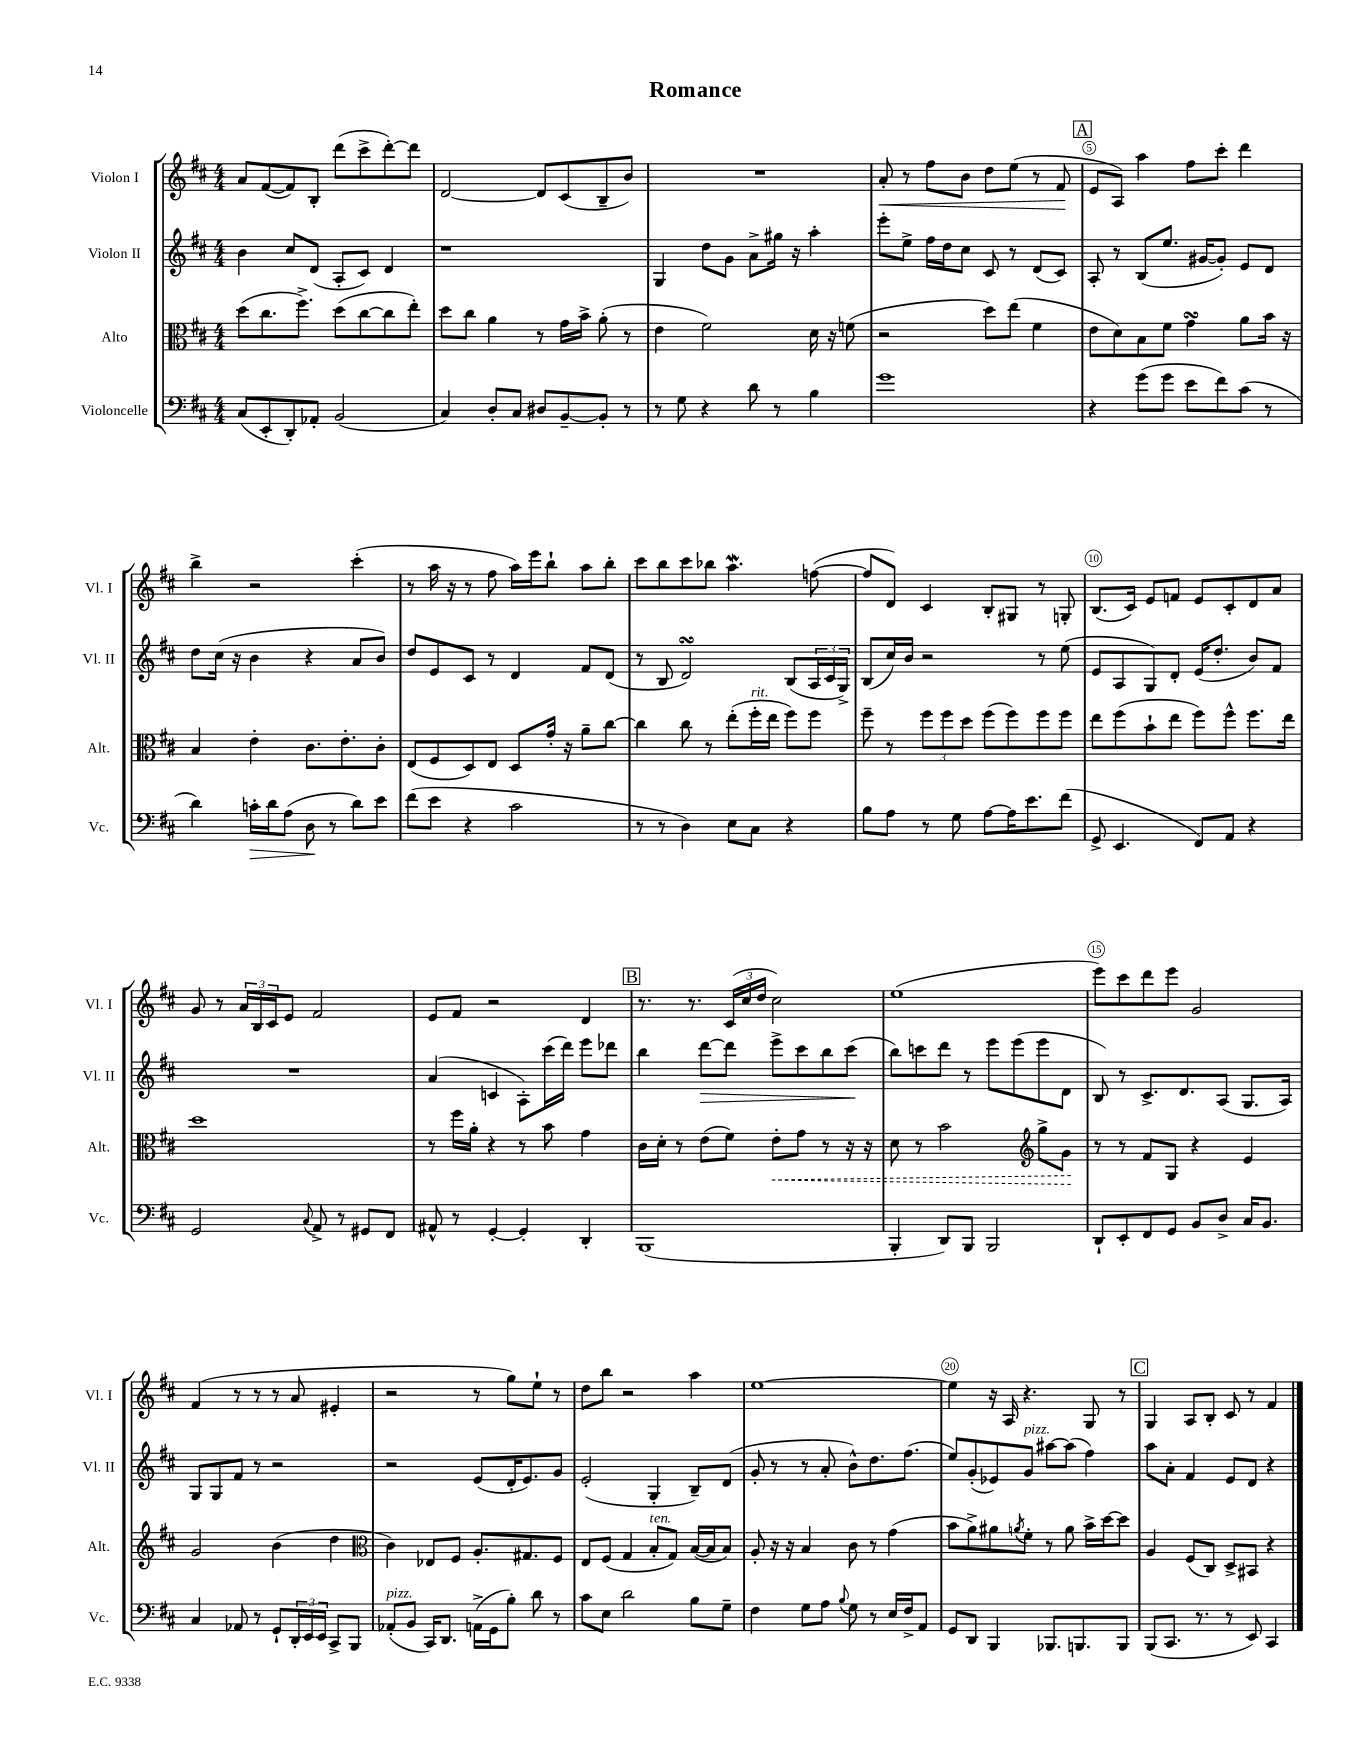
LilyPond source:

\header { title = "Romance" }
<<
\new StaffGroup <<
\new Staff = "s0" \with { instrumentName = "Violon I" shortInstrumentName = "Vl. I" } {
    \clef treble \key d \major \numericTimeSignature \time 4/4
    a'8 fis'8~( fis'8) b8-. d'''8( cis'''8-> d'''8~-.) d'''8 |
    d'2~ d'8 cis'8( b8-- b'8) |
    R1 |
    a'8-.\< r8 fis''8 b'8 d''8 e''8( r8 fis'8\! |
    \mark \markup { \box "A" } e'8 a8) a''4 fis''8 cis'''8-. d'''4 |
    b''4-> r2 cis'''4-.( |
    r8 a''16 r16 r8 fis''8 a''16) e'''16 b''8-! a''8 b''8-. |
    cis'''8 b''8 cis'''8 bes''8 a''4.\mordent f''8~( |
    f''8 d'8) cis'4 b8-. gis8 r8 g8-. |
    b8.( cis'16) e'8 f'8 e'8 cis'8-. d'8 a'8 |
    g'8 r8 \tuplet 3/2 { a'16 b16 cis'16 } e'8 fis'2 |
    e'8 fis'8 r2 d'4 |
    \mark \markup { \box "B" } r8. r8. \tuplet 3/2 { cis'16( cis''16 d''16 } cis''2) |
    e''1( |
    e'''8) cis'''8 d'''8 e'''8 g'2 |
    fis'4( r8 r8 r8 a'8 eis'4-. |
    r2 r8 g''8) e''8-! r8 |
    d''8 b''8 r2 a''4 |
    e''1~ |
    e''4 r16 a16 r4. g8 r8 |
    \mark \markup { \box "C" } g4 a8 b8-. cis'8 r8 fis'4 \bar "|." |
}
\new Staff = "s1" \with { instrumentName = "Violon II" shortInstrumentName = "Vl. II" } {
    \clef treble \key d \major \numericTimeSignature \time 4/4
    b'4 cis''8 d'8( a8-. cis'8) d'4 |
    r1 |
    g4 d''8 g'8 a'8-> gis''16 r16 a''4-. |
    e'''8-. e''8-> fis''16 d''16 cis''8 cis'8 r8 d'8( cis'8) |
    \mark \markup { \box "A" } a8-. r8 b8( e''8. gis'16~ gis'8-.) e'8 d'8 |
    d''8 cis''16( r16 b'4 r4 a'8 b'8) |
    d''8 e'8 cis'8 r8 d'4 fis'8 d'8( |
    r8 b8 d'2\turn) b8( \tuplet 3/2 { a16 cis'16 g16->) } |
    b8( cis''16) b'16 r2 r8 e''8( |
    e'8 a8 g8) d'8-. e'16( d''8.-. b'8) fis'8 |
    R1 |
    a'4( c'4 a8-.) cis'''16( d'''16) e'''8 des'''8 |
    \mark \markup { \box "B" } b''4 d'''8~\> d'''8 e'''8-> cis'''8 b''8 cis'''8\!( |
    b''8) c'''8 d'''8 r8 e'''8 e'''8( e'''8 d'8 |
    b8) r8 cis'8.-> d'8. a8( g8. a16) |
    g8 g8 fis'8 r8 r2 |
    r2 e'8( d'16-. e'8.) g'8 |
    e'2-.( g4-. b8--) d'8( |
    g'8-. r8 r8 a'8-. b'8-^) d''8. fis''8.( |
    e''8) g'8-.( ees'8) g'8^\markup { \italic "pizz." } ais''8~ ais''8( fis''4) |
    \mark \markup { \box "C" } a''8 a'8-. fis'4 e'8 d'8 r4 \bar "|." |
}
\new Staff = "s2" \with { instrumentName = "Alto" shortInstrumentName = "Alt." } {
    \clef alto \key d \major \numericTimeSignature \time 4/4
    d''8( cis''8. fis''8.->) d''8( cis''8~ cis''8 e''8-.) |
    d''8 cis''8 a'4 r8 g'16 b'16-> a'8-.( r8 |
    e'4 fis'2) d'16 r16 f'8( |
    r2 d''8) e''8( fis'4 |
    \mark \markup { \box "A" } e'8 d'8) b8 fis'8 g'4\turn a'8 b'16 r16 |
    b4 e'4-. cis'8. e'8.-. cis'8-. |
    e8( fis8 d8) e8 d8 g'16-. r16 a'8-- cis''8~ |
    cis''4 cis''8 r8 e''8-.( fis''16-.^\markup { \italic "rit." } e''16 fis''8) fis''8 |
    fis''8-- r8 \tuplet 3/2 { fis''8 fis''8 d''8 } fis''8( fis''8) fis''8 fis''8 |
    e''8 fis''8( b'8-! e''8 fis''8) fis''8-^ fis''8. e''16 |
    d''1 |
    r8 fis''16 a'16-. r4 r8 b'8 g'4 |
    \mark \markup { \box "B" } cis'16 d'16-. r8 e'8( fis'8) \once \override Hairpin.style = #'dashed-line e'8-.\< g'8 r8 r16 r16 |
    d'8 r8 b'2 \clef treble g''8-> g'8\! |
    r8 r8 fis'8 g8 r4 e'4 |
    g'2 b'4( d''4 |
    \clef alto cis'4) ees8 fis8 a8.-. gis8. fis8 |
    e8 fis8( g4 b8-.^\markup { \italic "ten." } g8) b16~( b16 b8) |
    a8-. r16 r16 b4 cis'8 r8 g'4( |
    b'8 a'8->) ais'8 \acciaccatura { a'8 } fis'8-. r8 a'8 b'16-> d''16~ d''8 |
    \mark \markup { \box "C" } a4 fis8( cis8) d8-> bis,8 r4 \bar "|." |
}
\new Staff = "s3" \with { instrumentName = "Violoncelle" shortInstrumentName = "Vc." } {
    \clef bass \key d \major \numericTimeSignature \time 4/4
    cis8( e,8-. d,8-.) aes,8-. b,2( |
    cis4) d8-. cis8 dis8 b,8~-- b,8-. r8 |
    r8 g8 r4 d'8 r8 b4 |
    g'1 |
    \mark \markup { \box "A" } r4 g'8( g'8 e'8 fis'8) cis'8( r8 |
    d'4) c'16-.\> d'16 a8( d8\! r8 d'8) e'8 |
    fis'8( e'8 r4 cis'2 |
    r8 r8 d4) e8 cis8 r4 |
    b8 a8 r8 g8 a8~ a16 e'8. fis'8( |
    g,8-> e,4. fis,8) a,8 r4 |
    g,2 \appoggiatura { cis8 } a,8-> r8 gis,8 fis,8 |
    ais,8-^ r8 g,4~-. g,4-. d,4-. |
    \mark \markup { \box "B" } b,,1( |
    b,,4-. d,8) b,,8 b,,2 |
    d,8-! e,8-. fis,8 g,8 b,8 d8-> cis16 b,8. |
    cis4 aes,8 r8 g,8-! \tuplet 3/2 { d,16-. e,16 e,16 } cis,8-> b,,8 |
    aes,8-.^\markup { \italic "pizz." }( b,8 cis,16) d,8. a,16->( g,16 b8-.) d'8 r8 |
    cis'8 e8 d'2 b8 g8-- |
    fis4 g8 a8 \appoggiatura { b8 } g8 r8 e16 fis16-> a,8 |
    g,8 d,8 b,,4 bes,,8. b,,8. b,,8 |
    \mark \markup { \box "C" } b,,8( cis,8. r8. r8 e,8) cis,4 \bar "|." |
}
>>
>>
\layout { \context { \Score \override BarNumber.break-visibility = ##(#f #t #t) barNumberVisibility = #(every-nth-bar-number-visible 5) \override BarNumber.stencil = #(make-stencil-circler 0.1 0.3 ly:text-interface::print) } }
